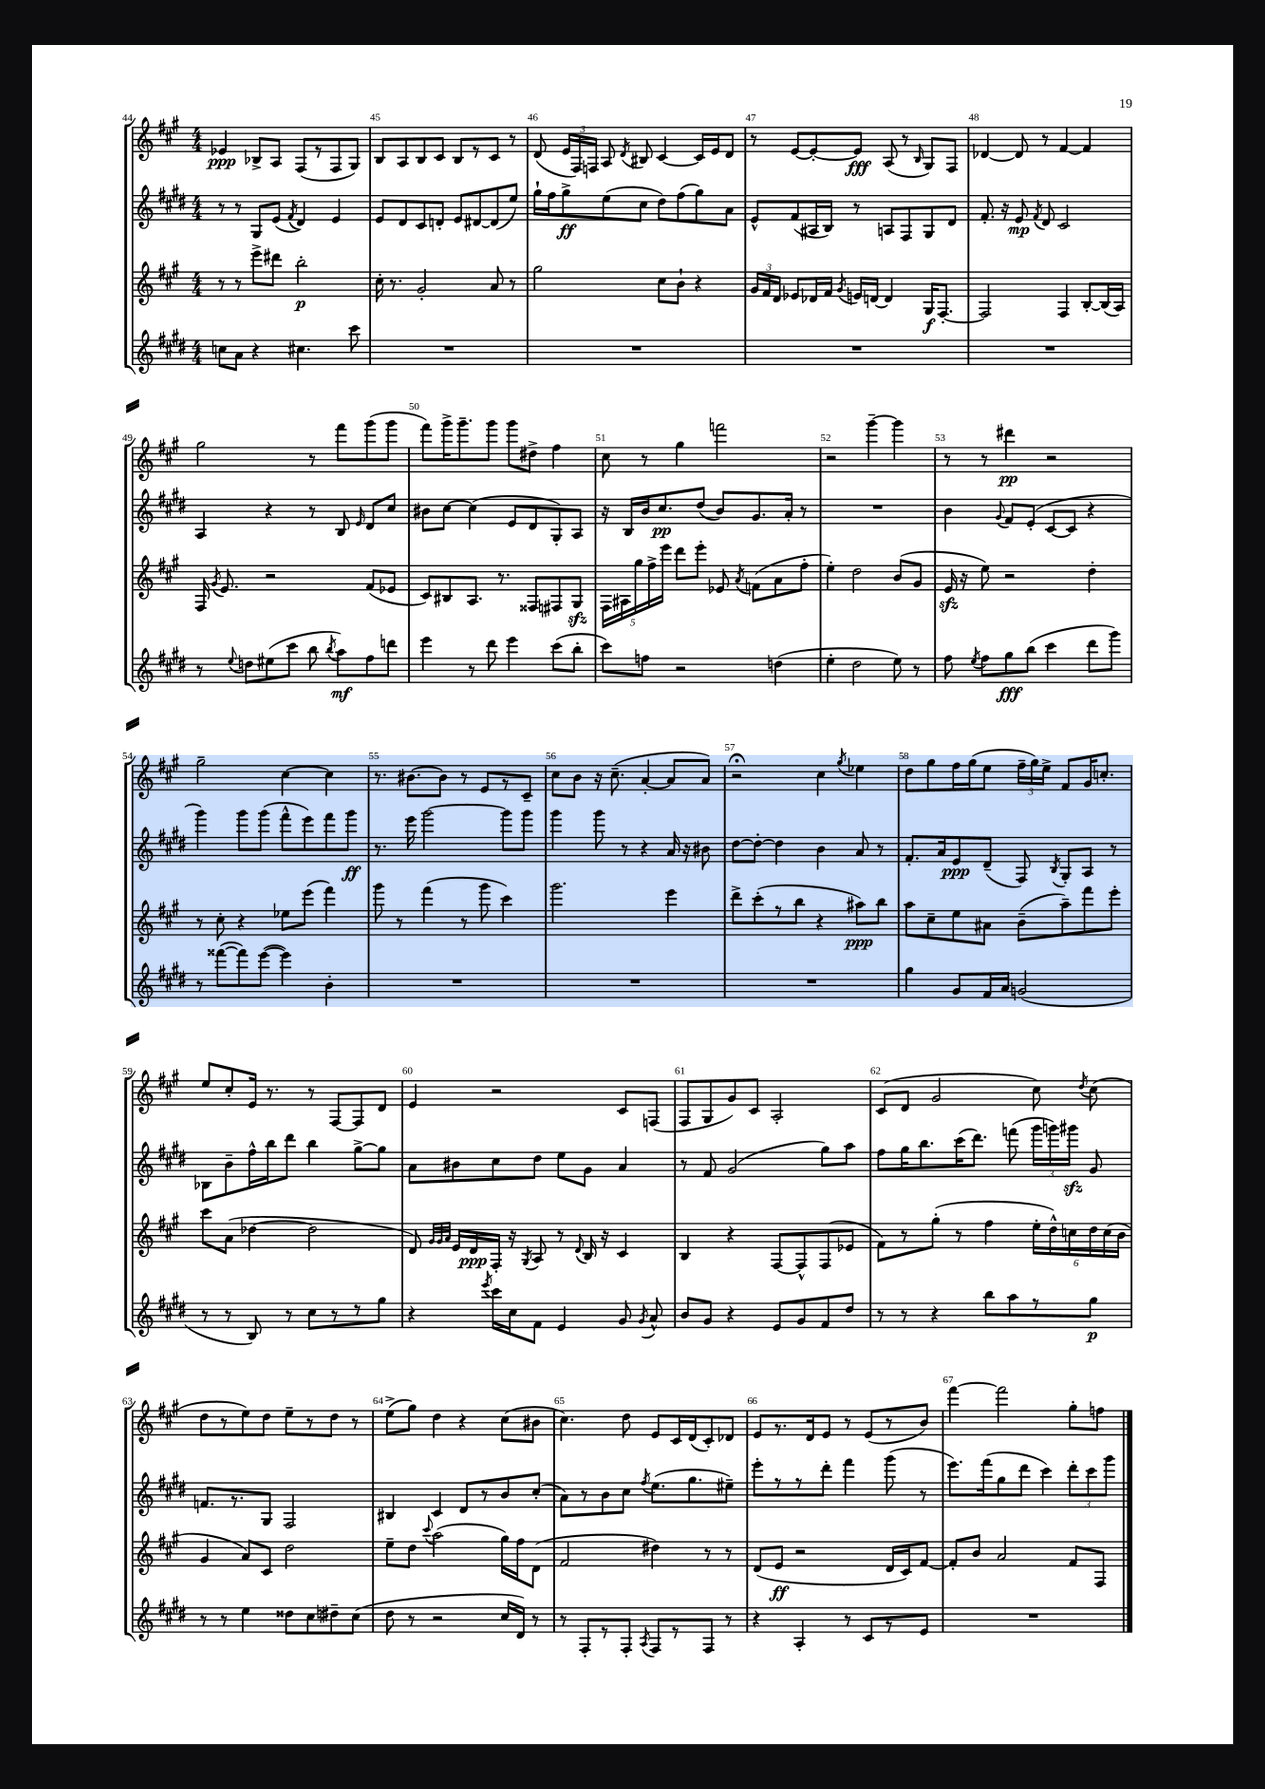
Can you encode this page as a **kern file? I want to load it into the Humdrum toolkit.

**kern	**dynam	**kern	**dynam	**kern	**dynam	**kern	**dynam
*part4	*part4	*part3	*part3	*part2	*part2	*part1	*part1
*staff4	*staff4	*staff3	*staff3	*staff2	*staff2	*staff1	*staff1
*clefG2	*	*clefG2	*	*clefG2	*	*clefG2	*
*k[f#c#g#d#]	*	*k[f#c#g#]	*	*k[f#c#g#d#]	*	*k[f#c#g#]	*
*M4/4	*	*M4/4	*	*M4/4	*	*M4/4	*
=44	=44	=44	=44	=44	=44	=44	=44
8ccn\L	.	8r	.	8r	.	4e-X/	ppp
8a\J	.	8r	.	8r	.	.	.
4r	.	8eee^\L	.	8G#/L	.	8B-X^/L	.
.	.	8ddd#X\J	.	(8e/J	.	8A/J	.
.	.	.	.	8qf#/	.	.	.
4.cc#X\	.	2bb'\	p	4d#/)	.	(8F#/L	.
.	.	.	.	.	.	8r	.
.	.	.	.	4e/	.	8F#/	.
8ccc#\	.	.	.	.	.	8G#/J)	.
=45	=45	=45	=45	=45	=45	=45	=45
1r	.	16cc#'\	.	8e/L	.	8B/L	.
.	.	8.r	.	.	.	.	.
.	.	.	.	8d#/	.	8A/	.
.	.	2g#'/	.	8c#/	.	8B/	.
.	.	.	.	8dn'/J	.	8c#/J	.
.	.	.	.	8e/L	.	8B/L	.
.	.	.	.	[8d#X/	.	8r	.
.	.	8a/	.	(8d#/]	.	8c#/J	.
.	.	8r	.	8ee/J)	.	8r	.
=46	=46	=46	=46	=46	=46	=46	=46
1r	.	2gg#\	.	16gg#`\LL	.	(8d/	.
.	.	.	.	16ff#\J	.	.	.
.	.	.	.	8gg#^\	ff	24e/LL	.
.	.	.	.	.	.	24F#/)	.
.	.	.	.	.	.	24Fn/JJ	.
.	.	.	.	(8ee\	.	8A/	.
.	.	.	.	.	.	8qd/	.
.	.	.	.	8cc#\J	.	8B#X/	.
.	.	8cc#\L	.	8dd#\L)	.	[4c#/	.
.	.	8b`\J	.	(8ff#\	.	.	.
.	.	4r	.	8gg#\)	.	16c#/LL]	.
.	.	.	.	.	.	16e/J	.
.	.	.	.	8a\J	.	8d/J	.
=47	=47	=47	=47	=47	=47	=47	=47
1r	.	24g#/LL	.	8e^^/L	.	8r	.
.	.	24f#/	.	.	.	.	.
.	.	24d/JJ	.	.	.	.	.
.	.	8e-X/L	.	(8f#/	.	[8e/L	.
.	.	16d-X/L	.	16A#X/L	.	8e'/_	.
.	.	16f#/JJ	.	16B/JJ)	.	.	.
.	.	8qg#/	.	.	.	.	.
.	.	16en/LL	.	8r	.	8e/J]	fff
.	.	[16dn/JJ	.	.	.	.	.
.	.	4d/]	.	8An/L	.	(8A/	.
.	.	.	.	8F#/	.	8r	.
.	.	.	.	.	.	16qqB/	.
.	.	16G#/KL	f	8G#/	.	8G#/L)	.
.	.	[8.F#'/J	.	.	.	.	.
.	.	.	.	8d#/J	.	8F#/J	.
=48	=48	=48	=48	=48	=48	=48	=48
1r	.	2F#/]	.	8.f#'/	.	[4d-X/	.
.	.	.	.	16r	.	.	.
.	.	.	.	8e/	mp	8d-/]	.
.	.	.	.	8qf#/	.	.	.
.	.	.	.	8d#/	.	8r	.
.	.	4F#/	.	2c#/	.	[4f#/	.
.	.	[8B'/L	.	.	.	4f#/]	.
.	.	(16B/L]	.	.	.	.	.
.	.	16A/JJ)	.	.	.	.	.
!!LO:LB:g=z
=49	=49	=49	=49	=49	=49	=49	=49
8r	.	16F#/	.	4A/	.	2gg#\	.
.	.	8qg#/	.	.	.	.	.
.	.	8.e/	.	.	.	.	.
8qqee/	.	.	.	.	.	.	.
8ddn\L	.	.	.	.	.	.	.
(8ee#X\	.	2r	.	4r	.	.	.
8ccc#\J	.	.	.	.	.	.	.
8bb\	.	.	.	8r	.	8r	.
8qbb/	.	.	.	.	.	.	.
8aa\L)	mf	.	.	8B/	.	8fff#\L	.
.	.	.	.	16qqe/	.	.	.
8ff#\	.	(8f#/L	.	8d#/L	.	(8ggg#\	.
8dddn\J	.	8e-X/J	.	8cc#/J	.	8ggg#\J	.
=50	=50	=50	=50	=50	=50	=50	=50
4eee\	.	8c#/L)	.	8b#X\L	.	8fff#\L)	.
.	.	8B#X/	.	[8cc#\J	.	16ggg#^\K	.
.	.	.	.	.	.	8.ggg#~\	.
8r	.	8.A/J	.	(4cc#\]	.	.	.
8ddd#\	.	.	.	.	.	8ggg#\J	.
.	.	8.r	.	.	.	.	.
4eee\	.	.	.	8e/L	.	8ggg#\L	.
.	.	8F##X/L	.	8d#/	.	8dd#X^\J	.
(8ccc#\L	.	8F#X/	.	8G#'/)	.	4ff#\	.
8bb'\J	.	8G#zz/J	.	8A/J	.	.	.
=51	=51	=51	=51	=51	=51	=51	=51
8ccc#\L)	.	20F#\LL	.	16r	.	8cc#\	.
.	.	20A#X\	.	.	.	.	.
.	.	.	.	16B/LL	.	.	.
.	.	20gg#\	.	.	.	.	.
8ffn\J	.	.	.	16b/J	.	8r	.
.	.	20ff#^\	.	.	.	.	.
.	.	.	.	8.cc#/	pp	.	.
.	.	20eee\JJ	.	.	.	.	.
2r	.	8ddd\L	.	.	.	4gg#\	.
.	.	8eee'\J	.	(8dd#/J	.	.	.
.	.	8e-X/	.	8b/L)	.	2fffn\	.
.	.	8qa/	.	.	.	.	.
.	.	(8fn\L	.	8.g#/	.	.	.
(4ddn\	.	8a\	.	.	.	.	.
.	.	.	.	16a'/Jk	.	.	.
.	.	8ff#'\J	.	8r	.	.	.
=52	=52	=52	=52	=52	=52	=52	=52
4ee'\	.	4ee'\)	.	1r	.	2r	.
2dd#\	.	2dd\	.	.	.	.	.
.	.	.	.	.	.	[4ggg#~\	.
8ee\)	.	(8b/L	.	.	.	4ggg#\]	.
8r	.	8g#/J	.	.	.	.	.
=53	=53	=53	=53	=53	=53	=53	=53
8ff#\	.	16ezz/	.	4b\	.	8r	.
.	.	16r	.	.	.	.	.
8qee/	.	.	.	.	.	.	.
8ff#\L	.	8ee\)	.	.	.	8r	.
.	.	.	.	8qqg#/	.	.	.
8gg#\	fff	2r	.	8f#/L	.	4ddd#X\	pp
(8bb\J	.	.	.	(8e'/J	.	.	.
4ccc#\	.	.	.	[8c#/L	.	2r	.
.	.	.	.	8c#/J]	.	.	.
8ddd#\L	.	4dd'\	.	4r	.	.	.
8ggg#\J)	.	.	.	.	.	.	.
!!LO:LB:g=z
=54	=54	=54	=54	=54	=54	=54	=54
8r	.	8r	.	4ggg#\)	.	2gg#~\	.
([8fff##X\L	.	8cc#'\	.	.	.	.	.
8fff##\])	.	4r	.	8ggg#\L	.	.	.
([8eee\J	.	.	.	(8ggg#\J	.	.	.
4eee\])	.	8ee-X\L	.	8fff#^^\L	.	[4cc#\	.
.	.	(8eee\J	.	8eee\)	.	.	.
4b'\	.	4fff#\)	.	8fff#\	.	4cc#\]	.
.	.	.	.	8ggg#\J	ff	.	.
=55	=55	=55	=55	=55	=55	=55	=55
1r	.	8ggg#\	.	8.r	.	8.r	.
.	.	8r	.	.	.	.	.
.	.	.	.	16eee\	.	[8.b#X\L	.
.	.	(4fff#\	.	[2ggg#\	.	.	.
.	.	.	.	.	.	8b#\J]	.
.	.	8r	.	.	.	8r	.
.	.	8ggg#\	.	.	.	8e/L	.
.	.	4ccc#\)	.	8ggg#\L]	.	8r	.
.	.	.	.	8ggg#\J	.	8c#~/J	.
=56	=56	=56	=56	=56	=56	=56	=56
1r	.	2.ggg#\	.	4ggg#\	.	8cc#\L	.
.	.	.	.	.	.	8b\J	.
.	.	.	.	8ggg#\	.	16r	.
.	.	.	.	.	.	(8.cc#~\	.
.	.	.	.	8r	.	.	.
.	.	.	.	4r	.	[4a'/	.
.	.	4eee\	.	16a/	.	8a/L]	.
.	.	.	.	16r	.	.	.
.	.	.	.	8b#X\	.	8a/J)	.
=57	=57	=57	=57	=57	=57	=57	=57
1r	.	8ddd^\L	.	[8dd#\L	.	2r;<	.
.	.	(8ccc#'\	.	8dd#'\J_	.	.	.
.	.	8r	.	4dd#\]	.	.	.
.	.	8bb\J	.	.	.	.	.
.	.	4r	.	4b\	.	4cc#\	.
.	.	.	.	.	.	8qgg#/	.
.	.	8aa#X\L)	ppp	8a/	.	4ee-X\	.
.	.	8bb\J	.	8r	.	.	.
=58	=58	=58	=58	=58	=58	=58	=58
4gg#\	.	8aa\L	.	8.f#'/L	.	8dd\L	.
.	.	8cc#~\	.	.	.	8gg#\	.
.	.	.	.	16a/k	.	.	.
8g#/L	.	8ee\	.	8e/	ppp	16ff#\L	.
.	.	.	.	.	.	(16gg#\J	.
16f#/L	.	8a#X\J	.	(8d#~/J	.	8ee\J	.
16a/JJ	.	.	.	.	.	.	.
(2gn/	.	(8b~\L	.	8F#/)	.	24ff#~\LL	.
.	.	.	.	.	.	24gg#\)	.
.	.	.	.	.	.	24ee^\JJ	.
.	.	.	.	8qB/	.	.	.
.	.	8aa~\)	.	8G#'/L	.	8f#/L	.
.	.	8fff#\	.	8A/J	.	16g#/K	.
.	.	.	.	.	.	8.ccn'/J	.
.	.	8eee'\J	.	8r	.	.	.
!!LO:LB:g=z
=59	=59	=59	=59	=59	=59	=59	=59
8r	.	8ccc#\L	.	8B-X\L	.	8ee/L	.
8r	.	(8a\J	.	8b~\	.	8cc#'/	.
8B/)	.	[4dd-X\	.	16ff#^^\L	.	16e/Jk	.
.	.	.	.	16bb\J	.	8.r	.
8r	.	.	.	8ddd#\J	.	.	.
8cc#\L	.	2dd-\]	.	4bb\	.	8r	.
8r	.	.	.	.	.	[8F#/L	.
8r	.	.	.	[8gg#^\L	.	8F#/]	.
8gg#\J	.	.	.	8gg#\J]	.	8d/J	.
=60	=60	=60	=60	=60	=60	=60	=60
4r	.	8d/)	.	8a\L	.	4e/	.
.	.	32qqg#/LLL	.	.	.	.	.
.	.	32qqg#/	.	.	.	.	.
.	.	32qqa/JJJ	.	.	.	.	.
.	.	16e/LL	.	8b#X\	.	.	.
.	.	16d/	ppp	.	.	.	.
8qeee/	.	.	.	.	.	.	.
16ccc#\LL	.	16F#'/JJ	.	8cc#\	.	2r	.
16cc#\J	.	16r	.	.	.	.	.
.	.	8qG#/	.	.	.	.	.
8f#\J	.	8A/	.	8dd#\J	.	.	.
4e/	.	8r	.	8ee\L	.	.	.
.	.	8qqd/	.	.	.	.	.
.	.	16B/	.	8g#\J	.	.	.
.	.	16r	.	.	.	.	.
8g#/	.	4c#/	.	4a/	.	8c#/L	.
8qg#/	.	.	.	.	.	.	.
8a^^/	.	.	.	.	.	(8Fn/J	.
=61	=61	=61	=61	=61	=61	=61	=61
8b/L	.	4B/	.	8r	.	8F#/L	.
8g#/J	.	.	.	8f#/	.	8G#/	.
4r	.	4r	.	(2g#/	.	8g#/)	.
.	.	.	.	.	.	8c#/J	.
8e/L	.	[8F#/L	.	.	.	2A'/	.
8g#/	.	8F#^^/]	.	.	.	.	.
8f#/	.	(8F#/	.	8gg#\L)	.	.	.
8dd#/J	.	8e-X/J	.	8aa\J	.	.	.
=62	=62	=62	=62	=62	=62	=62	=62
8r	.	8f#\L)	.	8ff#\L	.	(8c#/L	.
8r	.	8r	.	16gg#\K	.	8d/J	.
.	.	.	.	8.bb\	.	.	.
4r	.	(8gg#'\J	.	.	.	2g#/	.
.	.	8r	.	(16ccc#\K	.	.	.
.	.	.	.	8.ddd#\J)	.	.	.
8bb\L	.	4ff#\	.	.	.	.	.
8aa\	.	.	.	(8fffn\	.	.	.
8r	.	24ee'\LL	.	24ggg#\LL	.	8cc#\)	.
.	.	24dd^^\)	.	24gggn\)	.	.	.
.	.	24ccn\	.	24ggg#Xzz\JJ	.	.	.
.	.	.	.	.	.	8qdd/	.
8gg#\J	p	24dd\	.	8g#/	.	(8cc#\	.
.	.	(24cc\	.	.	.	.	.
.	.	24b\JJ	.	.	.	.	.
!!LO:LB:g=z
=63	=63	=63	=63	=63	=63	=63	=63
8r	.	4g#/	.	8.fn/L	.	8dd\L	.
8r	.	.	.	.	.	8r	.
.	.	.	.	8.r	.	.	.
4ee\	.	8a/L)	.	.	.	8ee\)	.
.	.	8c#/J	.	8G#/J	.	8dd\J	.
8dd##X\L	.	2dd\	.	2F#/	.	8ee~\L	.
8cc#\	.	.	.	.	.	8r	.
8dd#X~\	.	.	.	.	.	8dd\J	.
(8cc#\J	.	.	.	.	.	8r	.
=64	=64	=64	=64	=64	=64	=64	=64
8dd#\	.	8ee~\L	.	4B#X/	.	(8ee^\L	.
8r	.	8dd\J	.	.	.	8gg#\J)	.
.	.	8qqccc#/	.	.	.	.	.
2r	.	(2aa\	.	4c#/	.	4dd\	.
.	.	.	.	8d#/L	.	4r	.
.	.	.	.	8r	.	.	.
16cc#/LL	.	16gg#\LL)	.	8b/	.	(8cc#\L	.
16d#/JJ)	.	16ff#\J	.	.	.	.	.
8r	.	(8d\J	.	(8cc#'/J	.	8b#X\J	.
=65	=65	=65	=65	=65	=65	=65	=65
8r	.	2f#/	.	8a\L)	.	4.cc#\)	.
8F#'/L	.	.	.	8r	.	.	.
8r	.	.	.	8b\	.	.	.
8F#'/J	.	.	.	8cc#\J	.	8dd\	.
8qA/	.	.	.	8qff#/	.	.	.
8F#/L	.	4dd#X\)	.	(8.ee\L	.	8e/L	.
8r	.	.	.	.	.	16c#/L	.
.	.	.	.	8.gg#\	.	(16d/J	.
8F#/J	.	8r	.	.	.	8c#'/)	.
8r	.	8r	.	8ee#X~\J)	.	8d-X/J	.
=66	=66	=66	=66	=66	=66	=66	=66
4r	.	(8d/L	.	8eee'\L	.	8e/L	.
.	.	8e/J	ff	8r	.	8.r	.
4A'/	.	2r	.	8r	.	.	.
.	.	.	.	.	.	16d/k	.
.	.	.	.	8ddd#'\J	.	8e/J	.
8r	.	.	.	4fff#\	.	8r	.
8c#/L	.	.	.	.	.	(8e/L	.
8r	.	16d/LL	.	(8ggg#\	.	8r	.
.	.	16c#/J)	.	.	.	.	.
8e/J	.	[8f#/J	.	8r	.	8b/J)	.
=67	=67	=67	=67	=67	=67	=67	=67
1r	.	8f#'/L]	.	8.eee\L)	.	[4fff#\	.
.	.	8b/J	.	.	.	.	.
.	.	.	.	(16fff#\k	.	.	.
.	.	2a/	.	8gg#\	.	2fff#\]	.
.	.	.	.	8ddd#\J	.	.	.
.	.	.	.	4ccc#\)	.	.	.
.	.	8f#/L	.	12ddd#'\L	.	8gg#'\L	.
.	.	.	.	12ccc#\	.	.	.
.	.	8F#/J	.	.	.	8ffn\J	.
.	.	.	.	12ggg#\J	.	.	.
==	==	==	==	==	==	==	==
*-	*-	*-	*-	*-	*-	*-	*-
